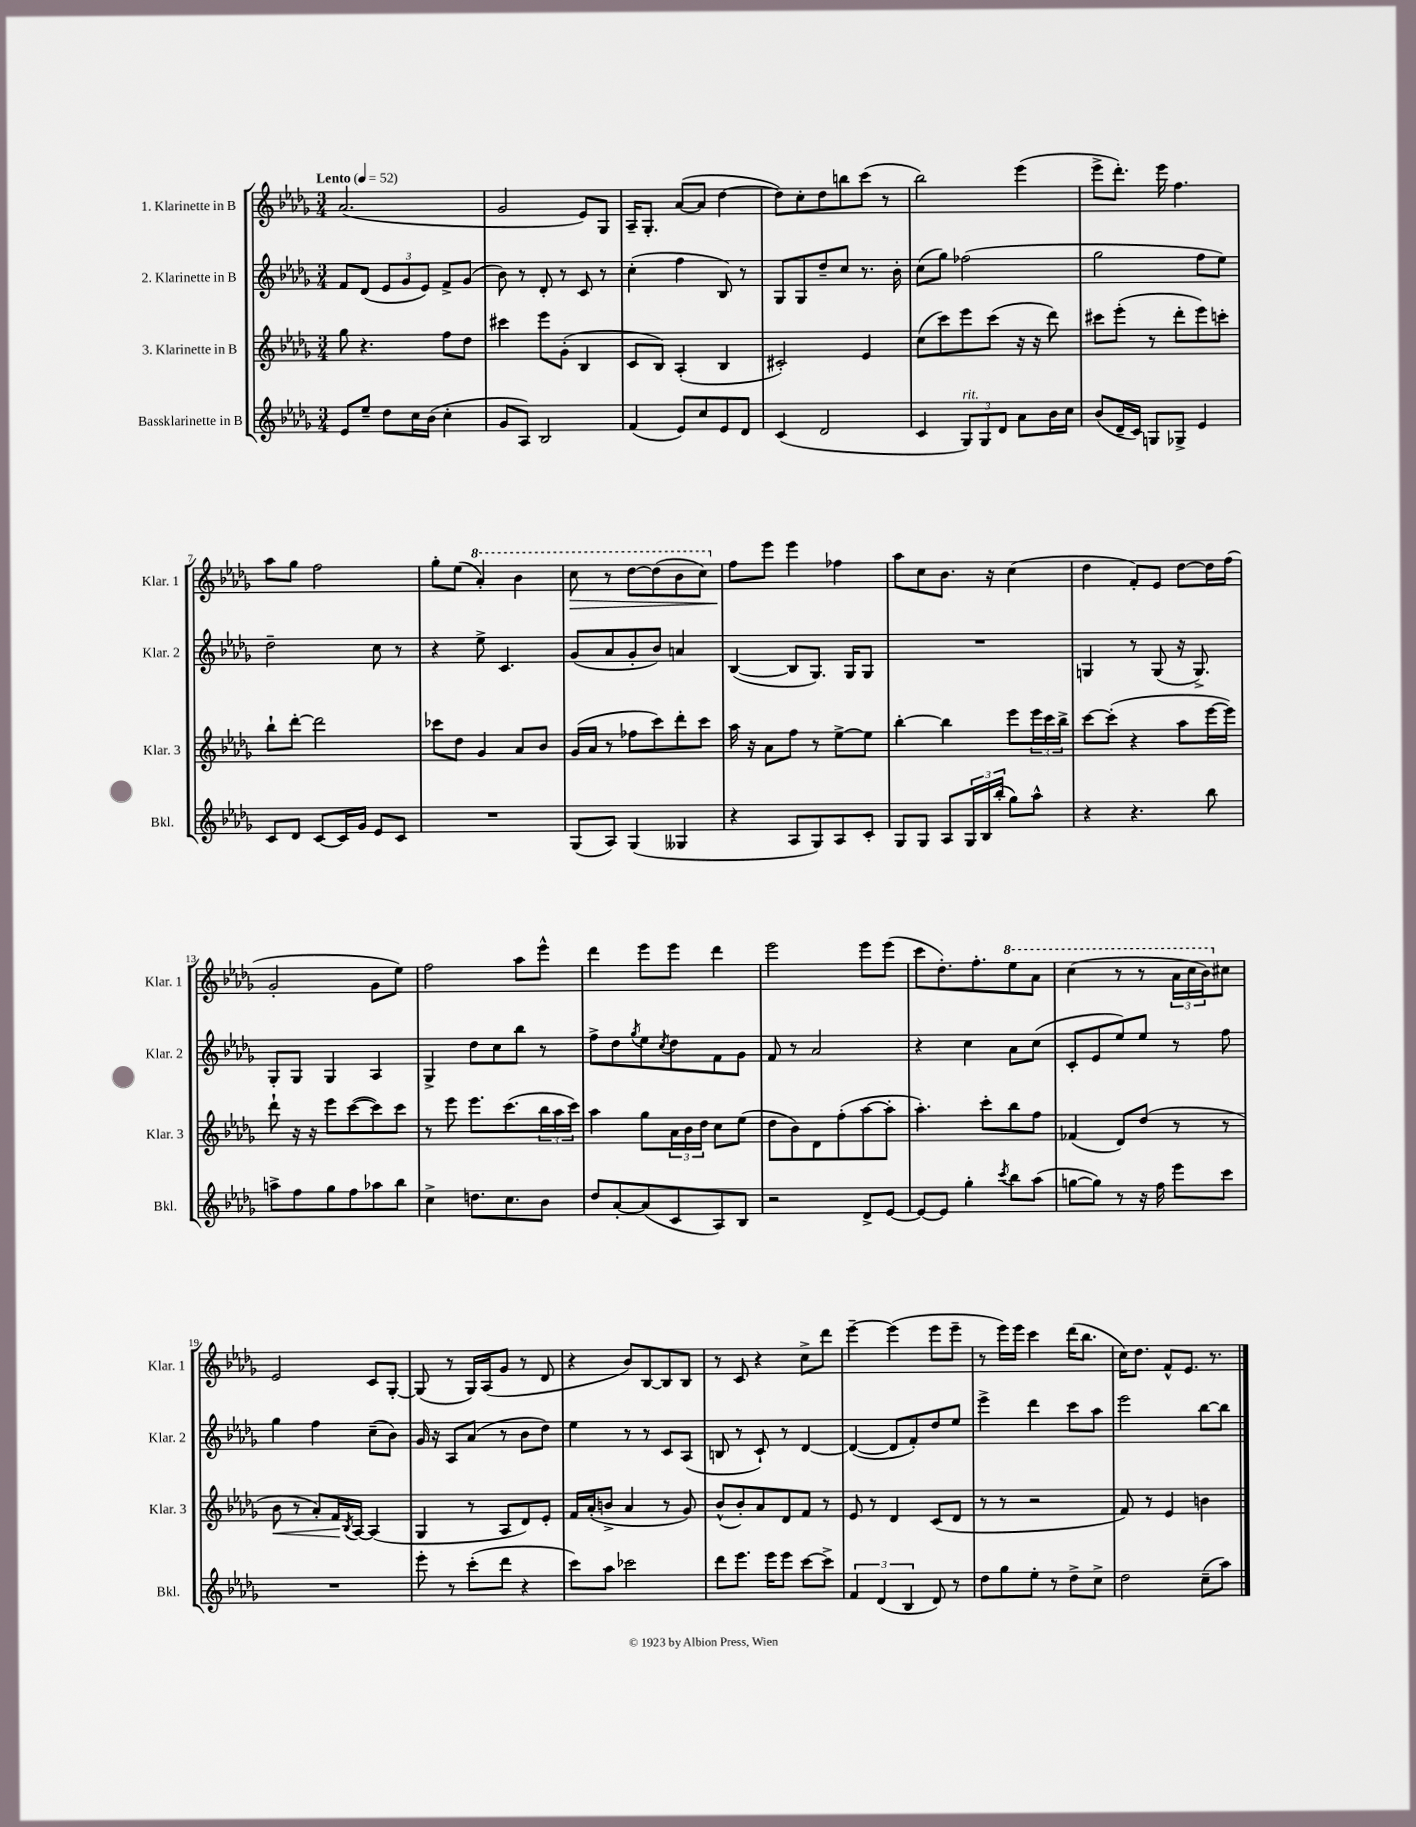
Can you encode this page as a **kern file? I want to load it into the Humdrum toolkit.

**kern	**kern	**kern	**kern
*staff4	*staff3	*staff2	*staff1
*clefG2	*clefG2	*clefG2	*clefG2
*k[b-e-a-d-g-]	*k[b-e-a-d-g-]	*k[b-e-a-d-g-]	*k[b-e-a-d-g-]
*M3/4	*M3/4	*M3/4	*M3/4
*MM52	*MM52	*MM52	*MM52
8e-	8gg-	8f	(2.a-
8ee-~	4.r	(8d-	.
8dd-	.	12e-	.
.	.	12g-	.
16cc	.	.	.
.	.	12e-)	.
(16b-	.	.	.
4cc'	8ff	8f^	.
.	8dd-	(8g-	.
=	=	=	=
8g-	4ccc#	8b-)	2g-
8A-)	.	8r	.
2B-	8eee-	8d-'	.
.	(8g-'	8r	.
.	4B-	8c	8e-)
.	.	8r	8G-
=	=	=	=
(4f	8c	(4cc'	16A-~
.	.	.	8.G-'
.	8B-)	.	.
8e-)	(4A-'	4ff	([8a-
8cc	.	.	8a-]
8e-	4B-	8B-)	[4dd-
8d-	.	8r	.
=	=	=	=
(4c	2c#')	8G-	8dd-])
.	.	8G-	8cc'
2d-	.	8dd-~	8dd-
.	.	8cc	8bb
.	4e-	8.r	(8ccc
.	.	.	8r
.	.	16b-'	.
=	=	=	=
4c	(8cc	(8cc	2bb-)
.	8ccc)	8gg-)	.
12G-)	8eee-	(2ff-	.
12G-	.	.	.
.	(8ccc	.	.
12d-	.	.	.
8a-	16r	.	(4eee-
.	16r	.	.
16b-	8ddd-)	.	.
16cc	.	.	.
=	=	=	=
(8b-	8ccc#	2gg-	8eee-^
16d-~	(8eee-'	.	8.ddd-')
16c)	.	.	.
8G	8r	.	.
.	.	.	16eee-
8G-^	8ddd-'	.	4.ff
4e-	8eee-)	8ff	.
.	8ccc'	8ee-)	.
=	=	=	=
8c	8bb-`	2dd-~	8aa-
8d-	[8ddd-'	.	8gg-
[8c	2ddd-]	.	2ff
16c]	.	.	.
16g-	.	.	.
8e-	.	8cc	.
8c	.	8r	.
=	=	=	=
2.r	8ccc-	4r	8gg-'
.	8dd-	.	(8ee-
.	4g-	8ee-^	4aa-')
.	.	4.c	.
.	8a-	.	4bb-
.	8b-	.	.
=	=	=	=
(8G-	(16g-	(8g-	8ccc
.	16a-	.	.
8A-)	8r	8a-	8r
(4G-	8ff-	8g-'	[8ddd-
.	8ccc)	8b-)	(8ddd-]
4G--	8ddd-'	4a	8bb-
.	8ccc	.	8ccc)
=	=	=	=
4r	16aa-	([4B-	8ff
.	16r	.	.
.	8a-	.	8eee-
8A-	8ff	8B-]	4eee-
8G-)	8r	8.G-)	.
8A-	[8ee-^	.	4ff-
.	.	16G-	.
8c'	8ee-]	8G-	.
=	=	=	=
8G-	[4bb-'	2.r	8aa-
8G-	.	.	8cc
8A-	4bb-]	.	8.b-
24G-	.	.	.
24B-	.	.	.
.	.	.	16r
(24bb-'	.	.	.
8gg-)	8eee-	.	(4cc
8aa-^^	24eee-	.	.
.	24ccc	.	.
.	24bb-^	.	.
=	=	=	=
4r	[8ccc	4G	4dd-
.	(8ccc']	.	.
4.r	4r	8r	8f')
.	.	(8G	8e-
.	8aa-	16r	[8dd-
.	.	8.G^)	.
8bb-	[16eee-	.	16dd-]
.	16eee-])	.	(16ff
=	=	=	=
8aa^	8ddd-`	8G-'	2g-'
8ff	16r	8G-	.
.	16r	.	.
8gg-	8eee-	4G-	.
8ff	([8ccc	.	.
8aa-	8ccc])	4A-	8g-
8bb-	8ccc	.	8ee-)
=	=	=	=
4cc^	8r	4G-^	2ff
.	8eee-	.	.
8.dd	8.eee-	8dd-	.
.	.	8cc	.
8.cc	(8.ccc	.	.
.	.	8bb-	8aa-
8b-	24bb-	8r	8eee-^^
.	24aa-	.	.
.	24ccc)	.	.
=	=	=	=
8dd-	4aa-	8ff^	4ddd-
[8a-'	.	8dd-	.
.	.	8qgg-	.
(8a-]	8gg-	8ee-	8eee-
.	.	8qcc	.
8c	24a-	8dd-	8eee-
.	24b-	.	.
.	24dd-	.	.
8A-)	8cc	8f	4ddd-
8B-	(8ee-	8g-	.
=	=	=	=
2r	8dd-	8f	2eee-
.	8b-)	8r	.
.	8d-	2a-	.
.	(8ff'	.	.
8d-^	[8aa-	.	8eee-
[8e-	8aa-']	.	(8eee-
=	=	=	=
8e-_	4.aa-')	4r	8ccc
8e-]	.	.	8.dd-')
4gg-'	.	4cc	.
.	.	.	8.ff'
.	8ccc'	.	.
8qccc	.	.	.
8bb-	8bb-	8a-	8eee-
(8aa-	8ff	(8cc	8aa-
=	=	=	=
[8gg	(4f-	8c'	(4ccc
8gg])	.	8e-	.
8r	8d-)	8ee-)	8r
16r	(8dd-	8ee-	8r
16ff	.	.	.
8eee-	8r	8r	24aa-
.	.	.	24ccc
.	.	.	24bb-)
8ccc	8r	8ff	8cc#
=	=	=	=
2.r	8b-	4gg-	2e-
.	8r	.	.
.	8a-')	4ff	.
.	16f	.	.
.	8qB-	.	.
.	[16A-	.	.
.	(4A-]	(8cc~	8c
.	.	8b-)	[8G-'
=	=	=	=
8eee-'	4G-	16g-	(8G-]
.	.	16r	.
8r	.	8A-	8r
(8ccc'	8r	(8a-	16G-)
.	.	.	(16A-
8ddd-	8A-	8r	8g-
4r	8d-)	8b-	8r
.	8e-'	8dd-)	8d-
=	=	=	=
8ccc)	16f	4ee-	4r
.	(16a-'	.	.
8aa-	8b^	.	.
2ccc-	4a-	8r	8b-)
.	.	8r	[8B-
.	8r	8c	8B-]
.	8g-)	(8A-	8B-
=	=	=	=
8ddd-	(8b-^^	8B	8r
8.eee-	8b-')	8r	8c
.	8a-	8c`)	4r
16eee-	.	.	.
8eee-	8d-	8r	.
[8ccc	8f	[4d-	8cc^
8ccc^]	8r	.	8ddd-
=	=	=	=
6f	8e-	(4d-_	[4eee-~
.	8r	.	.
(6d-	.	.	.
.	4d-	8d-]	(4eee-]
6B-	.	.	.
.	.	8f')	.
8d-)	(8c	8dd-	8eee-
8r	8d-	8ee-	8eee-~
=	=	=	=
8dd-	8r	4eee-^	8r
8gg-	8r	.	16eee-)
.	.	.	16eee-
8ee-'	2r	4ddd-	4ccc
8r	.	.	.
8dd-^	.	8ccc	(16ddd-
.	.	.	8.bb-
8cc^	.	8aa-	.
=	=	=	=
2dd-	8f)	2eee-	16cc)
.	.	.	8.dd-
.	8r	.	.
.	4e-	.	8f^^
.	.	.	8.e-
(8cc~	4b	[8bb-	.
.	.	.	8.r
8aa-)	.	8bb-]	.
==	==	==	==
*-	*-	*-	*-
